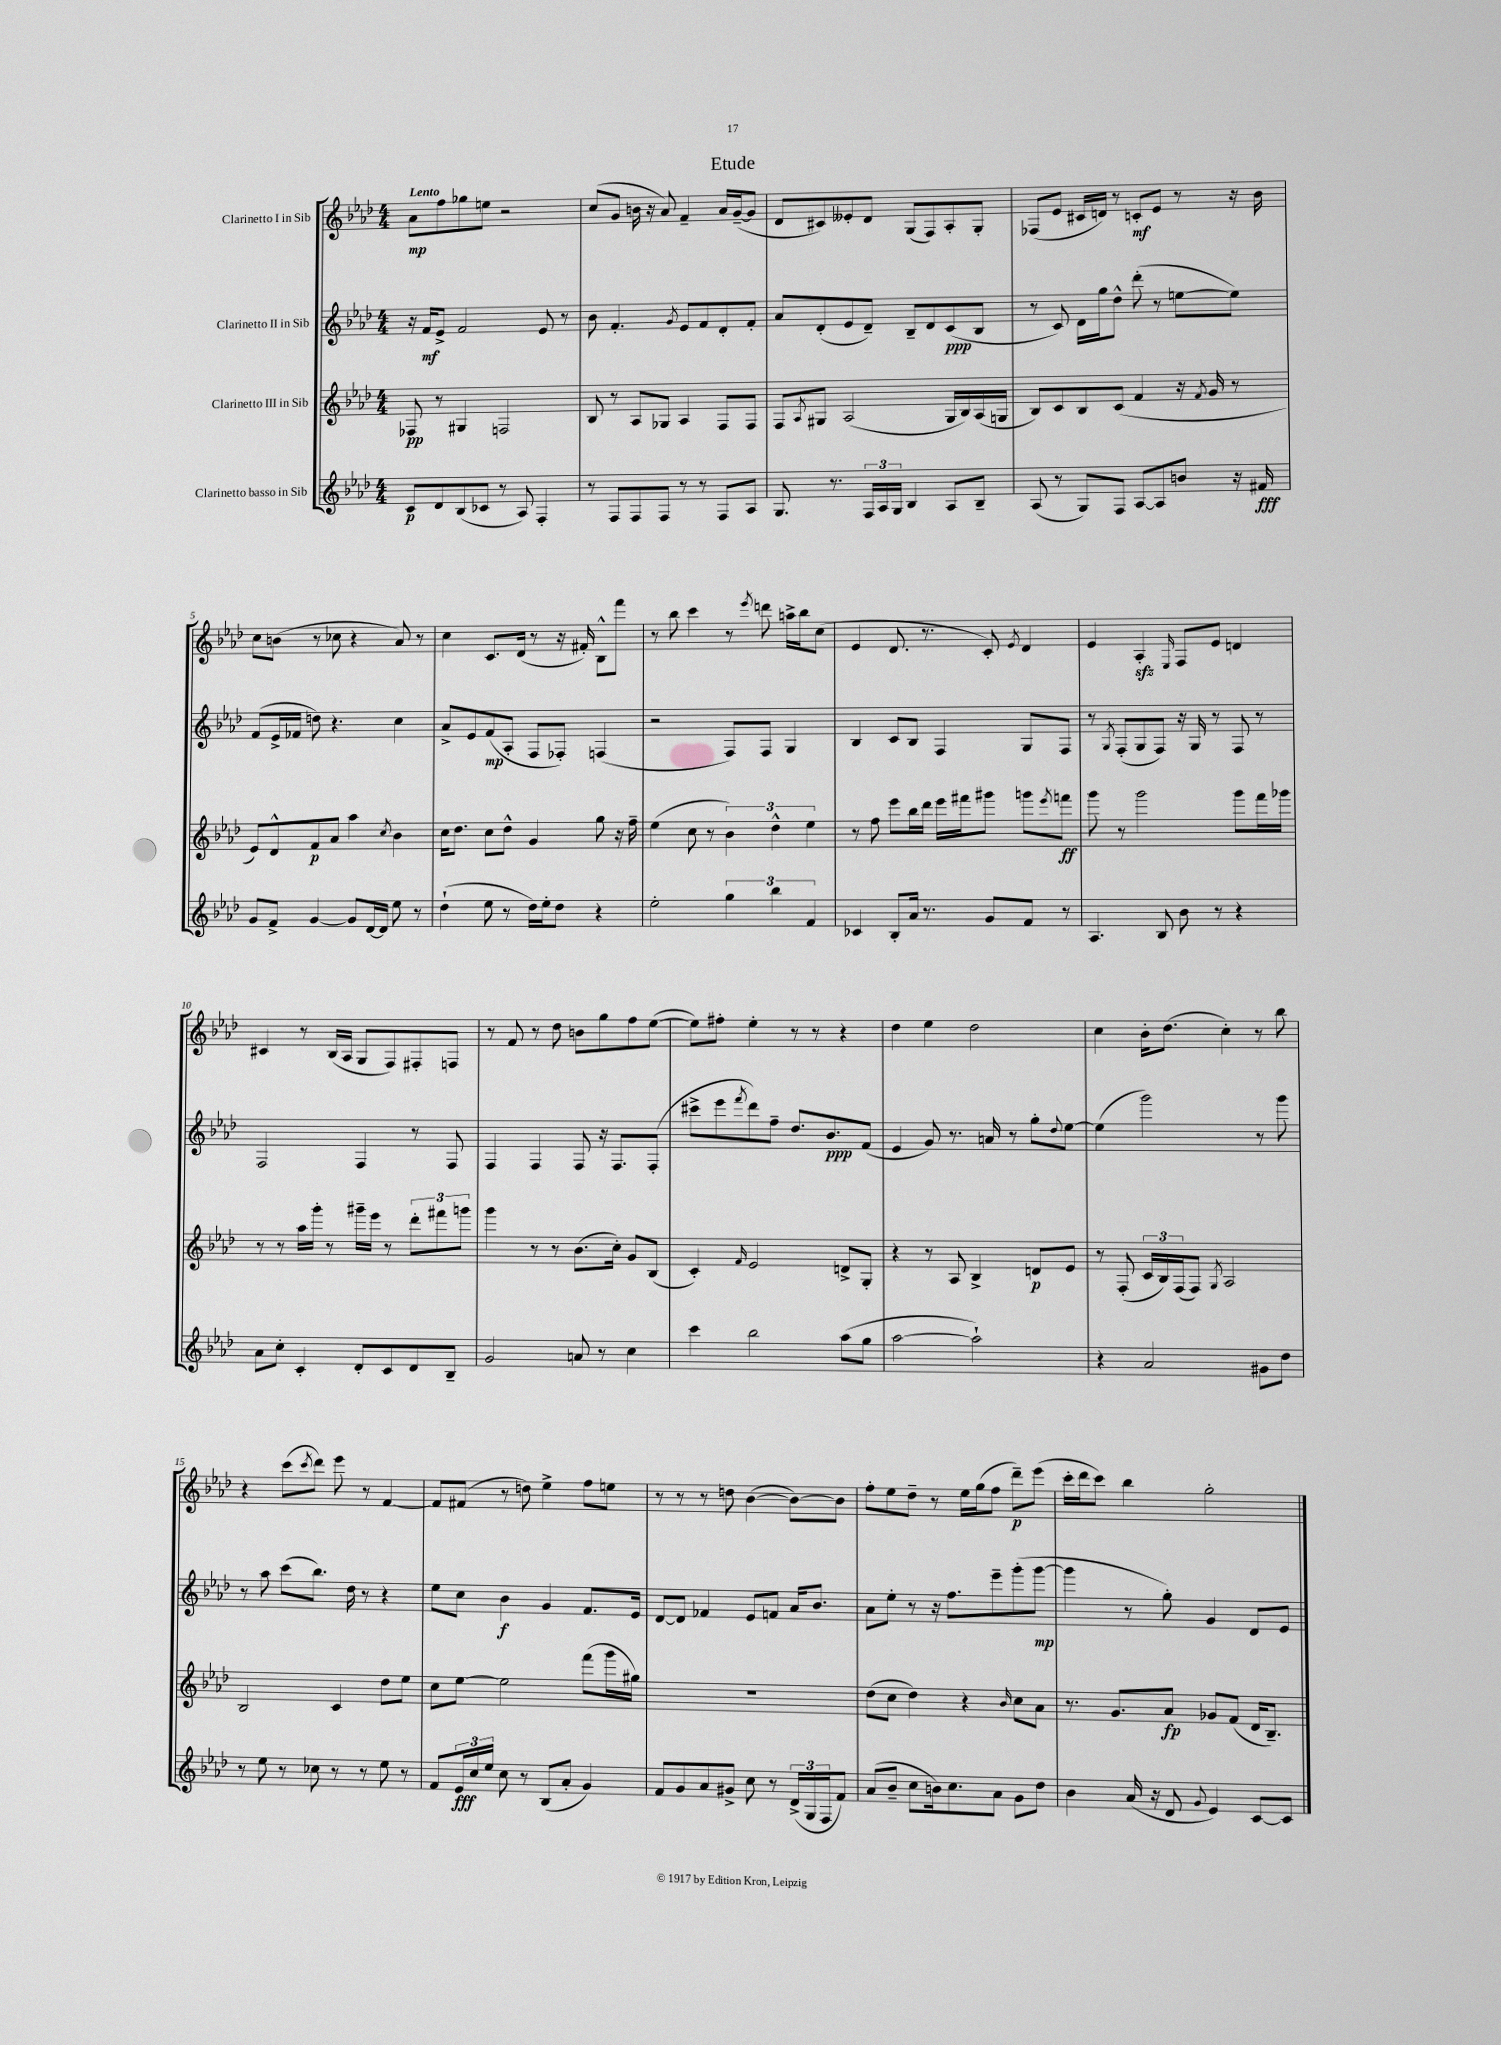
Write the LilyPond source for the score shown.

\header { title = "Etude" }
<<
\new StaffGroup <<
\new Staff = "s0" \with { instrumentName = "Clarinetto I in Sib" } {
    \clef treble \key aes \major \numericTimeSignature \time 4/4 \tempo "Lento"
    aes'8\mp f''8 ges''8 e''8 r2 |
    c''8( g'8 b'16 r16 aes'8) f'4-- aes'16 g'16~--( g'8 |
    des'8 cis'8) eeses'8-. des'8 g8( f8) aes8-. g8-. |
    fes8( ees'8 cis'16 d'16) r8 c'8-.\mf ees'8 r8 r16 bes'16 |
    c''8 b'8( r8 ces''8 r4 aes'8) r8 |
    c''4 c'8. des'16( r8 r16 fis'16-.) bes8-^ f'''8 |
    r8 bes''8 c'''4 r8 \acciaccatura { ees'''8 } d'''8 a''16-> bes''16 c''8( |
    ees'4 des'8. r8. c'8-.) \acciaccatura { ees'8 } des'4 |
    ees'4 aes4-.\sfz \grace { ees16 } f8 ees'8 d'4 |
    cis'4 r8 bes16( aes16 g8 f8) fis8-. f8 |
    r8 f'8 r8 des''8 b'8 g''8 f''8 ees''8~( |
    ees''8) fis''8-. ees''4-. r8 r8 r4 |
    des''4 ees''4 des''2 |
    c''4 bes'16-. des''8.( c''4-.) r8 bes''8 |
    r4 c'''8( \acciaccatura { c'''8 } des'''8) ees'''8 r8 f'4~ |
    f'8 fis'8( r8 d''8) ees''4-> f''8 e''8 |
    r8 r8 r8 d''8 bes'4~( bes'8~) bes'8 |
    f''8-. ees''8 des''8-- r8 ees''16 g''16( f''8 des'''8--\p) ees'''8( |
    c'''16-. des'''16 c'''8) bes''4 g''2-. \bar "|." |
}
\new Staff = "s1" \with { instrumentName = "Clarinetto II in Sib" } {
    \clef treble \key aes \major \numericTimeSignature \time 4/4
    r16 f'16\mf ees'8-> f'2 ees'8 r8 |
    bes'8 f'4.-. \acciaccatura { g'8 } ees'8 f'8 des'8-. f'8-. |
    aes'8 des'8-.( ees'8 des'8--) bes8-- des'8 c'8\ppp( bes8 |
    r8 c'8) des'16 g''16 des''8-^ des'''8-.( r8 e''8~ e''8) |
    f'8( ees'16-> fes'16 d''8) r4. c''4 |
    aes'8-> ees'8 f'8\mp( aes8-. f8 fes8-.) f4( |
    r2 f8) f8 g4 |
    bes4 c'8 bes8 f4 g8 f8 |
    r8 \acciaccatura { g8 } f8-.( g8 f8) r16 g16 r8 f8 r8 |
    f2 f4 r8 f8 |
    f4 f4 f8 r16 f8. f8-.( |
    cis'''8-> ees'''8 \acciaccatura { f'''8 } des'''8) f''8-- des''8. bes'8.\ppp f'8( |
    ees'4 g'8) r8. a'16 r8 g''8-. \appoggiatura { des''8 } ees''8~ |
    ees''4( g'''2) r8 g'''8 |
    r8 aes''8 c'''8( bes''8.) des''16 r8 r4 |
    ees''8 c''8 bes'4\f g'4 f'8. ees'16 |
    des'8~ des'8 fes'4 ees'8 f'8 aes'16 bes'8. |
    aes'8 ees''8-. r8 r16 f''8. ees'''8-- g'''8-.( g'''8~\mp |
    g'''4 r8 g''8-.) g'4 des'8 ees'8 \bar "|." |
}
\new Staff = "s2" \with { instrumentName = "Clarinetto III in Sib" } {
    \clef treble \key aes \major \numericTimeSignature \time 4/4
    fes8\pp r8 gis4 f2 |
    bes8 r8 aes8 ges8 aes4 f8 f8 |
    f8 \acciaccatura { aes8 } gis8 aes2( gis16 bes16) aes16( g16 |
    bes8) c'8 bes8 c'8( f'4 r16 \acciaccatura { f'8 } g'16 r8 |
    ees'8) des'8-^ f'8\p aes'8 aes''4 \acciaccatura { c''8 } bes'4 |
    c''16 des''8. c''8 des''8-^ g'4 g''8 r16 f''16-- |
    ees''4( c''8 r8 \tuplet 3/2 { bes'4) des''4-^ ees''4 } |
    r8 f''8 ees'''8 bes''16 des'''16 ees'''16 fis'''16 gis'''8 g'''8 \acciaccatura { ees'''8 } f'''8\ff |
    g'''8 r8 g'''2 g'''8 f'''16 ges'''16 |
    r8 r8 aes''16 g'''16-. r8 gis'''16-- ees'''16 r8 \tuplet 3/2 { des'''8-. fis'''8 g'''8 } |
    g'''4 r8 r8 bes'8.( c''16-.) g'8 bes8( |
    c'4-.) \grace { f'16 } ees'2 d'8-> g8-. |
    r4 r8 aes8 bes4-> d'8\p ees'8 |
    r8 f8-.( \tuplet 3/2 { c'16 bes16) f16( } f8) \acciaccatura { g8 } aes2 |
    bes2 c'4 des''8 ees''8 |
    c''8 ees''8~ ees''2 f'''8( g'''16 gis''16) |
    R1 |
    des''8( c''8 des''4) r4 \grace { bes'16 } c''8 aes'8 |
    r8. g'8. aes'8\fp ges'8 f'8( des'16 bes8.--) \bar "|." |
}
\new Staff = "s3" \with { instrumentName = "Clarinetto basso in Sib" } {
    \clef treble \key aes \major \numericTimeSignature \time 4/4
    c'8\p des'8 bes8( ces'8 r8 aes8) f4-. |
    r8 f8 f8 f8 r8 r8 f8 aes8 |
    g8. r8. \tuplet 3/2 { f16 aes16 g16 } bes4 aes8 bes8-- |
    aes8( r8 g8) f8 aes8~ aes8 b'8 r16 fis'16\fff |
    g'8 f'8-> g'4~ g'8 des'16~ des'16 ees''8 r8 |
    des''4-!( ees''8 r8 des''16) ees''16-. des''8 r4 |
    ees''2-. \tuplet 3/2 { g''4 bes''4 f'4 } |
    ces'4 bes8-. aes'16 r8. g'8 f'8 r8 |
    aes4. bes8 bes'8 r8 r4 |
    aes'8 c''8-. c'4-. des'8-. c'8 des'8 bes8-- |
    g'2 a'8 r8 c''4 |
    c'''4 bes''2 aes''8( g''8 |
    aes''2~ aes''2-!) |
    r4 aes'2 gis'8 des''8 |
    r8 ees''8 r8 ces''8 r8 r8 ees''8 r8 |
    f'8 \tuplet 3/2 { ees'16\fff c''16 ees''16 } c''8 r8 bes8( aes'8-. g'4) |
    f'8 g'8 aes'8 gis'8-> c''8 r8 \tuplet 3/2 { des'16->( g16 f16 } f'8) |
    aes'8( bes'8-- c''8 b'16) c''8. aes'8 g'8 des''8 |
    bes'4 aes'16( r16 des'8 \appoggiatura { g'8 } ees'4) c'8~ c'8 \bar "|." |
}
>>
>>
